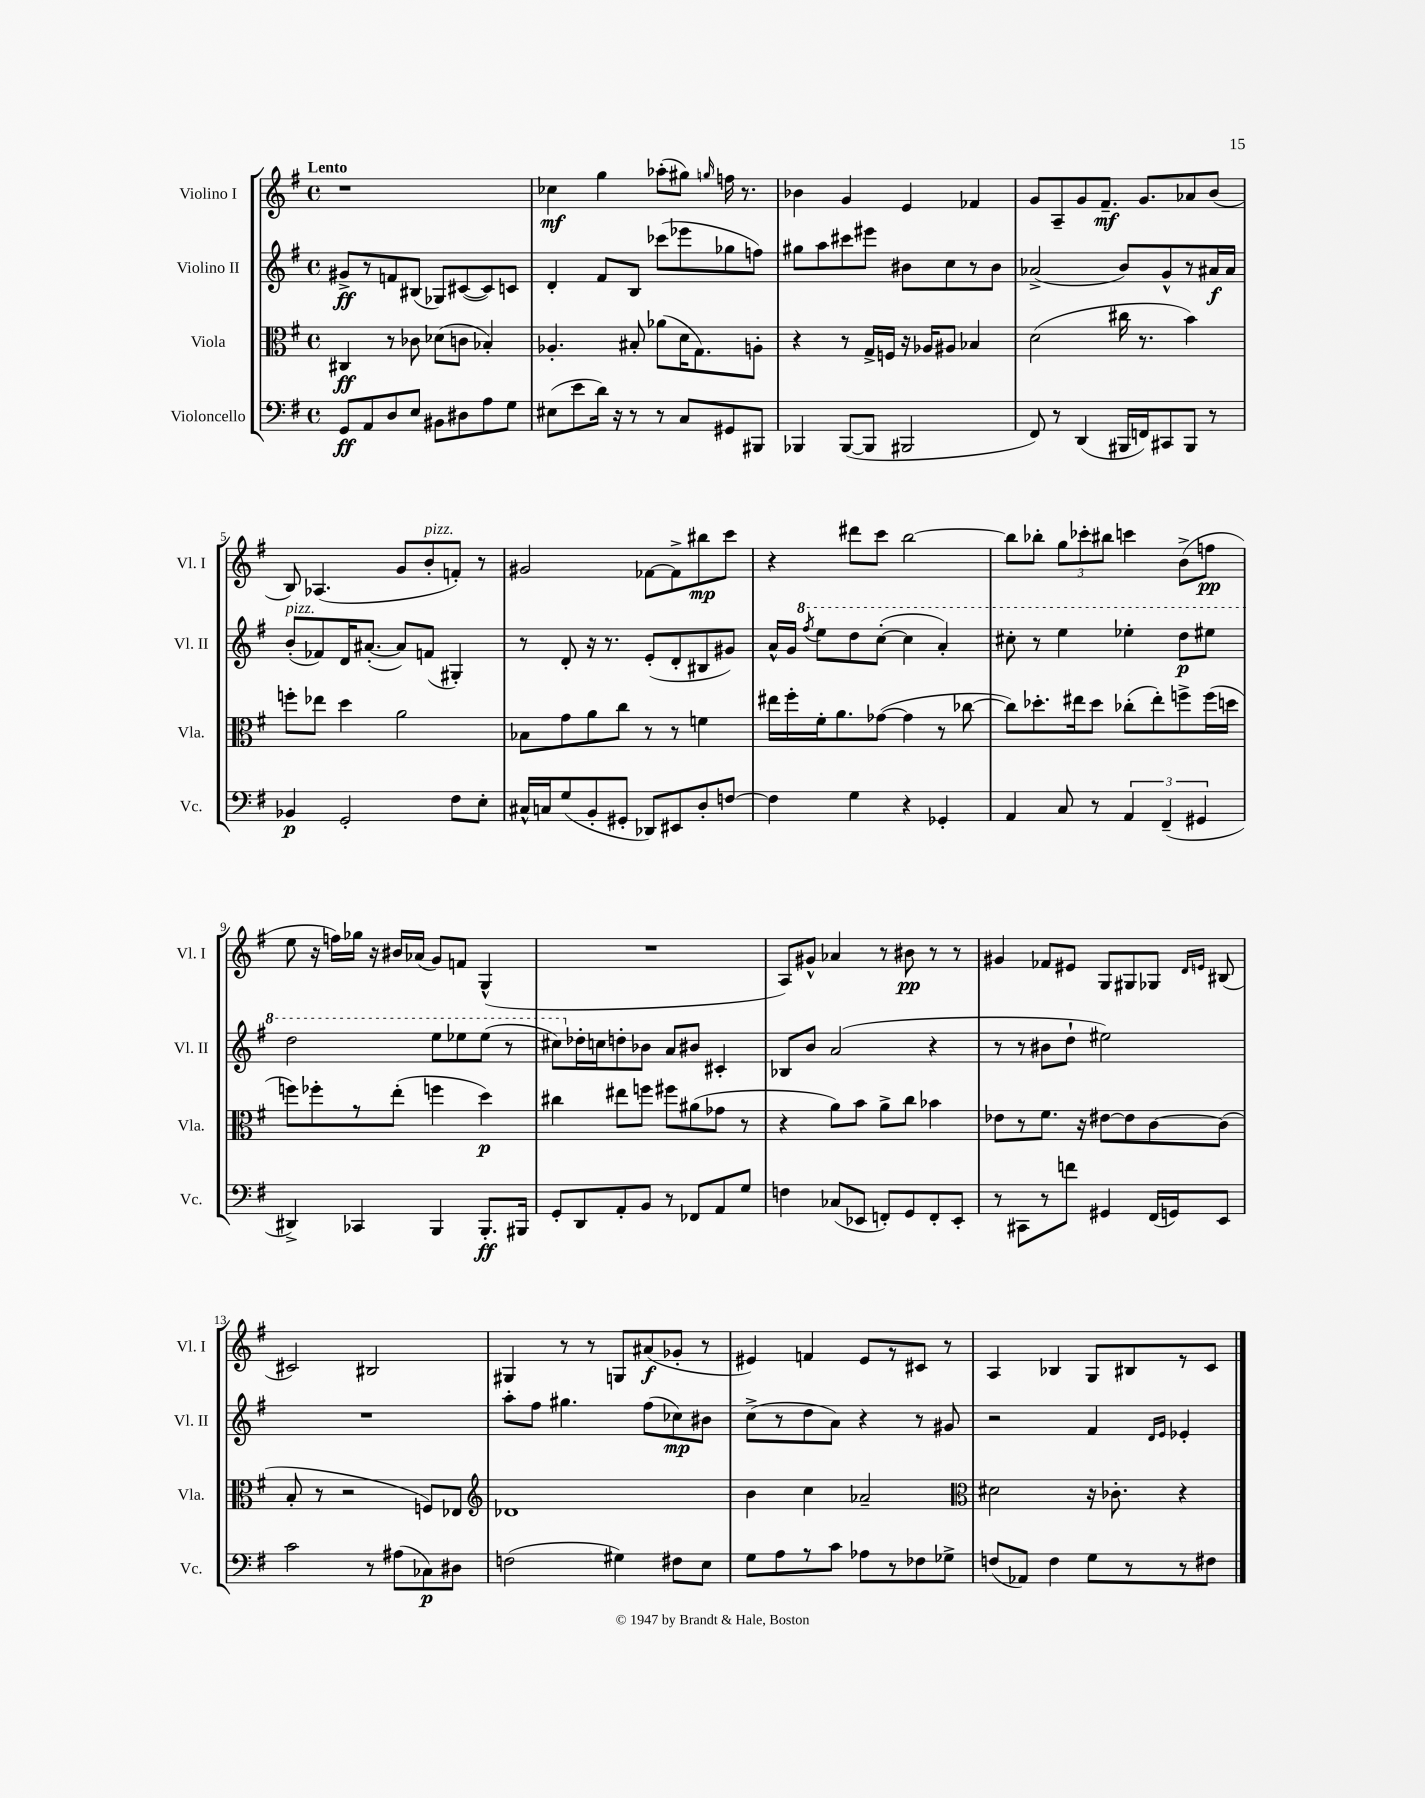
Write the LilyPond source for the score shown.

<<
\new StaffGroup <<
\new Staff = "s0" \with { instrumentName = "Violino I" shortInstrumentName = "Vl. I" } {
    \clef treble \key g \major \defaultTimeSignature \time 4/4 \tempo "Lento"
    \autoBeamOff r1 |
    ces''4\mf g''4 aes''8[-.( gis''8]) \grace { g''16 } f''16 r8. |
    bes'4 g'4 e'4 fes'4 |
    g'8[ a8-- g'8 fis'8.]--\mf g'8.[ aes'8 b'8]( |
    b8) aes4.( g'8[ b'8-.^\markup { \italic "pizz." } f'8]-.) r8 |
    gis'2 fes'8[~ fes'8-> bis''8\mp c'''8] |
    r4 dis'''8[ c'''8] b''2~ |
    b''8[ bes''8]-. \tuplet 3/2 { g''8[ ces'''8-. bis''8] } c'''4 b'8[->( f''8]\pp |
    e''8 r16 f''16[) ges''16] r16 bis'16[ aes'16]( g'8[) f'8] g4-^( |
    R1 |
    a8[) gis'8]-^ aes'4 r8 bis'8\pp r8 r8 |
    gis'4 fes'8[ eis'8] g8[ gis8 ges8] \grace { d'16[ e'16] } bis8( |
    cis'2) bis2 |
    gis4 r8 r8 g8[ ais'8\f( ges'8]-. r8 |
    eis'4) f'4 eis'8[ r8 cis'8] r8 |
    a4 bes4 g8[ bis8 r8 c'8] \bar "|." |
}
\new Staff = "s1" \with { instrumentName = "Violino II" shortInstrumentName = "Vl. II" } {
    \clef treble \key g \major \defaultTimeSignature \time 4/4
    \autoBeamOff gis'8[->\ff r8 f'8 bis8]( ges8[) cis'8~( cis'8) c'8] |
    d'4-. fis'8[ b8] ces'''8[( ees'''8 ges''8 f''8]) |
    gis''8[ a''8 cis'''8 eis'''8] bis'8[ c''8 r8 bis'8] |
    aes'2->( b'8[) g'8-^ r8 ais'16\f ais'16] |
    b'8[-.^\markup { \italic "pizz." }( fes'8) d'16 ais'8.]~-.( ais'8[) f'8]( gis4-.) |
    r8 d'8-. r16 r8. e'8[-.( d'8-. bis8 gis'8]) |
    a'16[-^ g'16] \ottava #1 \acciaccatura { fis'''8 } e'''8[ d'''8 c'''8]~-.( c'''4 a''4-.) |
    cis'''8-. r8 e'''4 ees'''4-. d'''8[\p eis'''8] |
    d'''2 e'''8[ ees'''8 ees'''8]( r8 |
    cis'''8[) \ottava #0 des''16-. c''!16 d''8-. bes'8] a'8[ bis'8] cis'4-. |
    bes8[ b'8] a'2( r4 |
    r8 r8 bis'8[ d''8]-! eis''2) |
    R1 |
    a''8[-. fis''8] gis''4. fis''8[( ces''8\mp) bis'8] |
    c''8[->( r8 d''8 a'8]) r4 r8 gis'8 |
    r2 fis'4 \grace { d'16[ e'16] } ees'4-. \bar "|." |
}
\new Staff = "s2" \with { instrumentName = "Viola" shortInstrumentName = "Vla." } {
    \clef alto \key g \major \defaultTimeSignature \time 4/4
    \autoBeamOff cis4\ff r8 ces'8 des'8[( c'8] bes4-.) |
    aes4.-. bis8-. aes'8[( d'16 g8.) a8]-. |
    r4 r8 g16[-> f16] r16 aes16[ ais8] bes4 |
    d'2( cis''16 r8. b'4) |
    f''8[-. ees''8] d''4 a'2 |
    bes8[ g'8 a'8 c''8] r8 r8 f'4 |
    eis''16[ fis''16-. fis'16-. a'8. ges'8]~( ges'4 r8 ces''8~ |
    ces''8[) des''8.-. eis''16 des''8] ces''8[-.( eis''8-.) f''8-> f''16( d''16] |
    f''8[) fes''8-. r8 e''8]-.( f''4 d''4\p) |
    cis''4 eis''8[ f''8] fis''8[ ais'8( ges'8] r8 |
    r4 a'8[) b'8] a'8[-> c''8] bes'4 |
    ees'8[ r8 fis'8.] r16 eis'8[~ eis'8 c'8~ c'8]( |
    b8-. r8 r2 f8[) ees8] |
    \clef treble des'1 |
    b'4 c''4 aes'2-- |
    \clef alto dis'2 r16 ces'8.-. r4 \bar "|." |
}
\new Staff = "s3" \with { instrumentName = "Violoncello" shortInstrumentName = "Vc." } {
    \clef bass \key g \major \defaultTimeSignature \time 4/4
    \autoBeamOff g,8[\ff a,8 d8 e8] bis,8[ dis8 a8 g8] |
    eis8[( e'8 d'16]) r16 r8 r8 c8[ gis,8 bis,,8] |
    bes,,4 bes,,8[~( bes,,8] bis,,2 |
    fis,8) r8 d,4( bis,,16[ f,16) cis,8 bis,,8] r8 |
    bes,4\p g,2-. fis8[ e8]-. |
    cis16[-^ c16 g8( b,8-. gis,8]-. des,8[) eis,8 d8-. f8]~ |
    f4 g4 r4 ges,4-. |
    a,4 c8 r8 \tuplet 3/2 { a,4 fis,4--( gis,4 } |
    dis,4->) ces,4 b,,4 b,,8.[-.\ff bis,,16] |
    g,8[-. d,8 a,8-. b,8] r8 fes,8[ a,8 g8] |
    f4 ces8[( ees,8] f,8[-.) g,8 f,8-. ees,8]-. |
    r8 cis,8[ r8 f'8] gis,4 fis,16[( g,16) e,8] |
    c'2 r8 ais8[( ces8\p) dis8] |
    f2( gis4) fis8[ e8] |
    g8[ a8 r8 c'8] aes8[ r8 fes8 ges8]-> |
    f8[( aes,8]) f4 g8[ r8 r8 fis8] \bar "|." |
}
>>
>>
